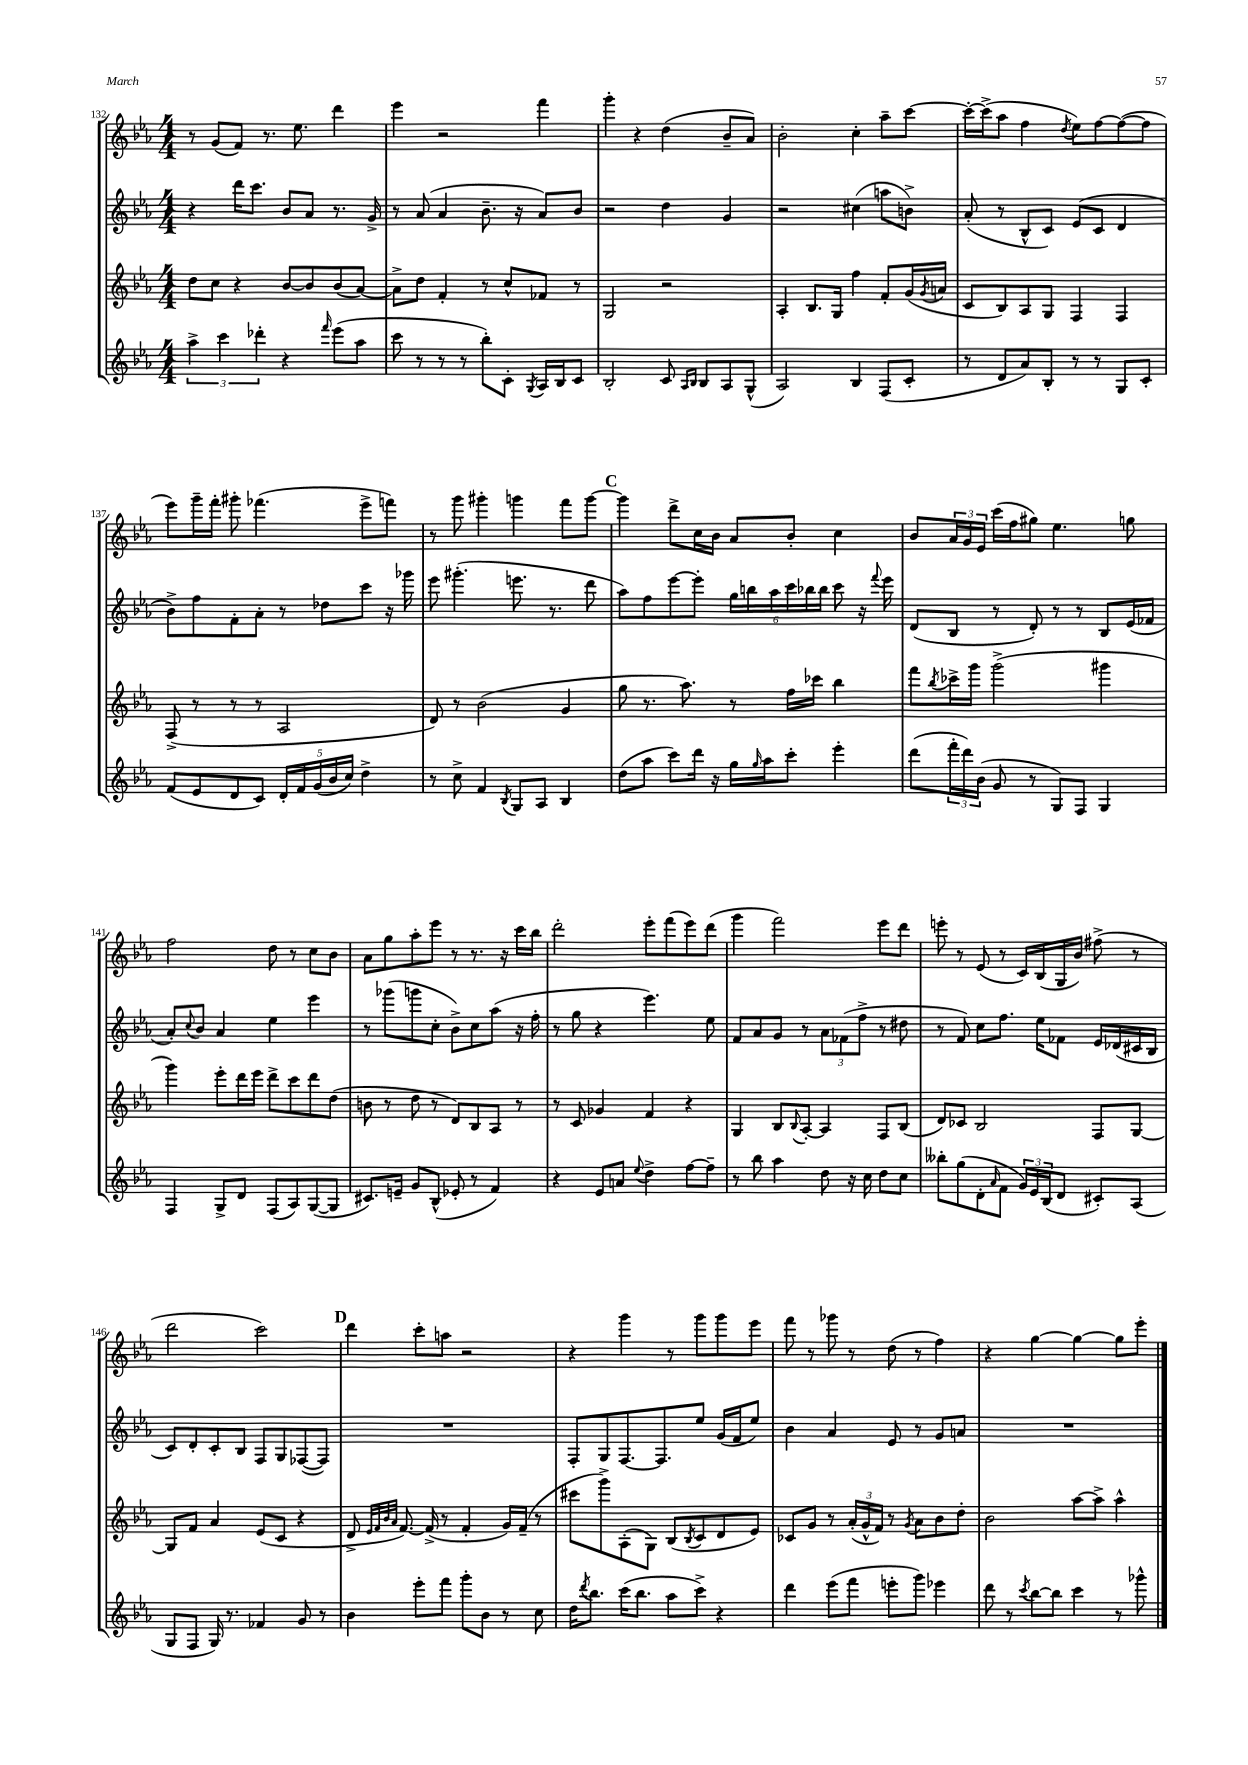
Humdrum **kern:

**kern	**kern	**kern	**kern
*part4	*part3	*part2	*part1
*staff4	*staff3	*staff2	*staff1
*clefG2	*clefG2	*clefG2	*clefG2
*k[b-e-a-]	*k[b-e-a-]	*k[b-e-a-]	*k[b-e-a-]
*M4/4	*M4/4	*M4/4	*M4/4
=132	=132	=132	=132
6aa-^\	8dd\L	4r	8r
.	8cc\J	.	(8g/L
6ccc\	.	.	.
.	4r	16ddd\KL	8f/J)
.	.	8.ccc\J	.
6ddd-X'\	.	.	.
.	.	.	8.r
4r	[8b-/L	8b-/L	.
.	.	.	8.ee-\
.	8b-/]	8a-/J	.
16qqfff/	.	.	.
(8eee-\L	(8b-/	8.r	4ddd\
8aa-\J	[8a-/J)	.	.
.	.	16g^/	.
=133	=133	=133	=133
8ccc\	8a-^\L]	8r	4eee-\
8r	8dd\J	(8a-/	.
8r	4f'/	4a-/	2r
8r	.	.	.
8bb-'\L)	8r	8.b-~\	.
8c'\J	8cc^^/L	.	.
.	.	16r	.
8qG/	.	.	.
16A-/LL	8f-X/J	8a-/L)	4fff\
16B-/J	.	.	.
8c/J	8r	8b-/J	.
=134	=134	=134	=134
2B-'/	2G/	2r	4ggg'\
.	.	.	4r
8c/	2r	4dd\	(4dd\
16qqA-/LL	.	.	.
16qqB-/JJ	.	.	.
8B-/L	.	.	.
8A-/	.	4g/	8b-~/L
(8G^^/J	.	.	8a-/J)
=135	=135	=135	=135
2A-/)	4A-'/	2r	2b-'\
.	8.B-/L	.	.
.	16G/Jk	.	.
4B-/	4ff\	(4cc#X\	4cc'\
(8F/L	8f'/L	8aan\L	8aa-~\L
8c'/J	(16g/L	8bn^\J)	[8ccc\J
.	8qg/	.	.
.	16an/JJ	.	.
=136	=136	=136	=136
8r	8c/L	(8a-'/	16ccc'\LL_
.	.	.	(16ccc^\J]
8d/L	8B-/)	8r	8aa-\J
8a-/)	8A-/	8B-^^/L	4ff\
8B-'/J	8G/J	8c/J)	.
.	.	.	8qdd/
8r	4F/	(8e-/L	8ee-\L)
8r	.	8c/J	[8ff\
8G/L	4F/	4d/	(8ff\_
8c'/J	.	.	8ff\J]
!!LO:LB:g=z
=137	=137	=137	=137
(8f/L	(8F^/	8b-^\L)	8eee-\L)
8e-/	8r	8ff\	16ggg~\L
.	.	.	16fff'\JJ
8d/	8r	8f'\	8ggg#X'\
8c/J)	8r	8a-'\J	(4.fff-X\
20d'/LL	2A-/	8r	.
20f/	.	.	.
(20g/	.	.	.
.	.	8dd-X\L	.
20b-/	.	.	.
20cc/JJ)	.	.	.
4dd^\	.	8ccc\J	8eee-^\L
.	.	16r	8fffn\J)
.	.	16ggg-X\	.
=138	=138	=138	=138
8r	8d/)	8eee-\	8r
8cc^\	8r	(4.ggg#X'\	8ggg\
4f/	(2b-\	.	4ggg#X'\
8qB-/	.	.	.
8G/L	.	8.eeen\	4gggn\
8A-/J	.	.	.
.	.	8.r	.
4B-/	4g/	.	8fff\L
.	.	8ddd\	[8ggg\J
!!LO:REH:place=s1:t=C
=139	=139	=139	=139
(8dd\L	8gg\	8aa-\L)	4ggg\]
8aa-\J	8.r	8ff\	.
8ccc\L)	.	[8eee-\	8ddd^\L
.	8.aa-\)	.	.
16ddd\Jk	.	8eee-'\J]	16cc\L
16r	.	.	16b-\JJ
16gg\LL	8r	24gg\LL	8a-/L
.	.	24bbn\	.
16qqgg/	.	.	.
16aa-\J	.	.	.
.	.	24aa-\	.
8ccc'\J	16ff\LL	24ccc\	8b-'/J
.	.	24bb-X\	.
.	16ccc-X\JJ	.	.
.	.	24bb-\JJ	.
4eee-'\	4bb-\	8ccc\	4cc\
.	.	16r	.
.	.	8qqfff/	.
.	.	16eee-\	.
=140	=140	=140	=140
(8ddd\L	8fff\L	(8d/L	8b-/L
.	8qbb-/	.	.
24fff'\L	16ccc-X^\L	8B-/J	24a-/L
24ddd\)	.	.	24g/
.	16ggg\JJ	.	.
(24b-\JJ	.	.	24e-/JJ
8g/	(2ggg^\	8r	(16ccc\LL
.	.	.	16ff\J
8r	.	8d'/)	8gg#X\J)
8G/L)	.	8r	4.ee-\
8F/J	.	8r	.
4G/	4ggg#X\	8B-/L	.
.	.	(16e-/L	8ggn\
.	.	16f-X/JJ	.
!!LO:LB:g=z
=141	=141	=141	=141
4F/	4ggg\)	8a-'/L)	2ff\
.	.	8qqcc/	.
.	.	8b-/J	.
8G^/L	8eee-'\L	4a-/	.
8d/J	16ddd\L	.	.
.	16eee-\JJ	.	.
(8F/L	8ddd^\L	4ee-\	8dd\
8A-/)	8ccc\	.	8r
([8G/	8ddd\	4eee-\	8cc\L
8G/J]	(8dd\J	.	8b-\J
=142	=142	=142	=142
8.c#X/L)	8bn\	8r	8a-\L
.	8r	(8ggg-X\L	8gg\
16en~/Jk	.	.	.
8g/L	8dd\	8gggn\	8aa-'\
(8B-^^/J	8r	8cc'\J	8eee-\J
8e-X'/	8d/L)	8b-^\L)	8r
8r	8B-/	8cc\	8.r
4f/)	8A-/J	(8aa-\J	.
.	.	.	16r
.	8r	16r	16ccc\LL
.	.	16ff'\	16bb-\JJ
=143	=143	=143	=143
4r	8r	8r	2ddd'\
.	8c/	8gg\	.
8e-/L	4g-X/	4r	.
8an/J	.	.	.
8qqee-/	.	.	.
4dd^\	4f/	4.eee-\)	8eee-'\L
.	.	.	(8fff\
[8ff\L	4r	.	8eee-\)
8ff~\J]	.	8ee-\	(8ddd\J
=144	=144	=144	=144
8r	4G/	8f/L	4ggg\
8bb-\	.	8a-/	.
4aa-\	8B-/L	8g/J	2fff\)
.	8qqB-/	.	.
.	[8A-'/J	8r	.
8dd\	4A-/]	12a-\L	.
.	.	(12f-X\	.
16r	.	.	.
.	.	12ff^\J	.
16cc\	.	.	.
8dd\L	8F/L	8r	8eee-\L
8cc\J	(8B-/J	8dd#X\	8ddd\J
=145	=145	=145	=145
8bb--X'\L	8d/L)	8r	8eeen'\
(8gg\	8c-X/J	8f/)	8r
8d'\	2B-/	8cc\L	(8e-/
16qqa-/	.	.	.
8f\J	.	8.ff\J	8r
24g/LL)	.	.	16c/LL)
24e-/	.	.	.
.	.	16ee-\KL	(16B-/
(24B-/J	.	.	.
8d/J	.	8f-X\J	16G/
.	.	.	16b-/JJ)
8c#X'/L)	8F/L	16e-/LL	(8ff#X^\
.	.	(16d-X/	.
(8A-/J	[8G/J	16c#X/	8r
.	.	16B-/JJ	.
!!LO:LB:g=z
=146	=146	=146	=146
8G/L	8G/L]	8c/L)	2ddd\
8F/J	8f/J	8d'/	.
16G/)	4a-/	8c'/	.
8.r	.	.	.
.	.	8B-/J	.
4f-X/	(8e-/L	8F/L	2ccc\)
.	8c/J	8G/	.
8g/	4r	([8F-X/	.
8r	.	8F-/J])	.
!!LO:REH:place=s1:t=D
=147	=147	=147	=147
4b-\	8d^/	1r	4ddd\
.	32qqe-/LLL	.	.
.	32qqf/	.	.
.	32qqb-/	.	.
.	32qqa-/JJJ	.	.
.	[8.f/)	.	.
8eee-'\L	.	.	8ccc'\L
.	(16f^/]	.	.
8fff\J	8r	.	8aan\J
8ggg'\L	4f'/	.	2r
8b-\J	.	.	.
8r	16g/LL)	.	.
.	(16f~/JJ	.	.
8cc\	8r	.	.
=148	=148	=148	=148
16dd\KL	8ccc#X\L	8F'/L	4r
8qddd/	.	.	.
8.bb-\J	.	.	.
.	8ggg^\)	8G/	.
(16ccc\KL	(8A-'\	[8.F/	4ggg\
8.bb-\J	.	.	.
.	8G\J)	.	.
.	.	8.F/]	.
8aa-\L	(8B-/L	.	8r
.	8qB-/	.	.
8ccc^\J)	8c/	8ee-/J	8ggg\L
4r	8d/	(16g/LL	8ggg\
.	.	16f/J	.
.	8e-/J)	8ee-/J)	8eee-\J
=149	=149	=149	=149
4ddd\	8c-X/L	4b-\	8fff\
.	8g/J	.	8r
(8eee-\L	8r	4a-/	8ggg-X\
8fff\J	(24a-'/LL	.	8r
.	24g^^/	.	.
.	24f/JJ)	.	.
8eeen'\L	8r	8e-/	(8dd\
.	8qg/	.	.
8ggg\J)	8a-\L	8r	8r
4eee-X\	8b-\	8g/L	4ff\)
.	8dd'\J	8an/J	.
=150	=150	=150	=150
8ddd\	2b-\	1r	4r
8r	.	.	.
8qccc/	.	.	.
[8bb-\L	.	.	[4gg\
8bb-\J]	.	.	.
4ccc\	[8aa-\L	.	4gg\_
.	8aa-^\J]	.	.
8r	4aa-^^\	.	8gg\L]
8ggg-X^^\	.	.	8eee-'\J
==	==	==	==
*-	*-	*-	*-
